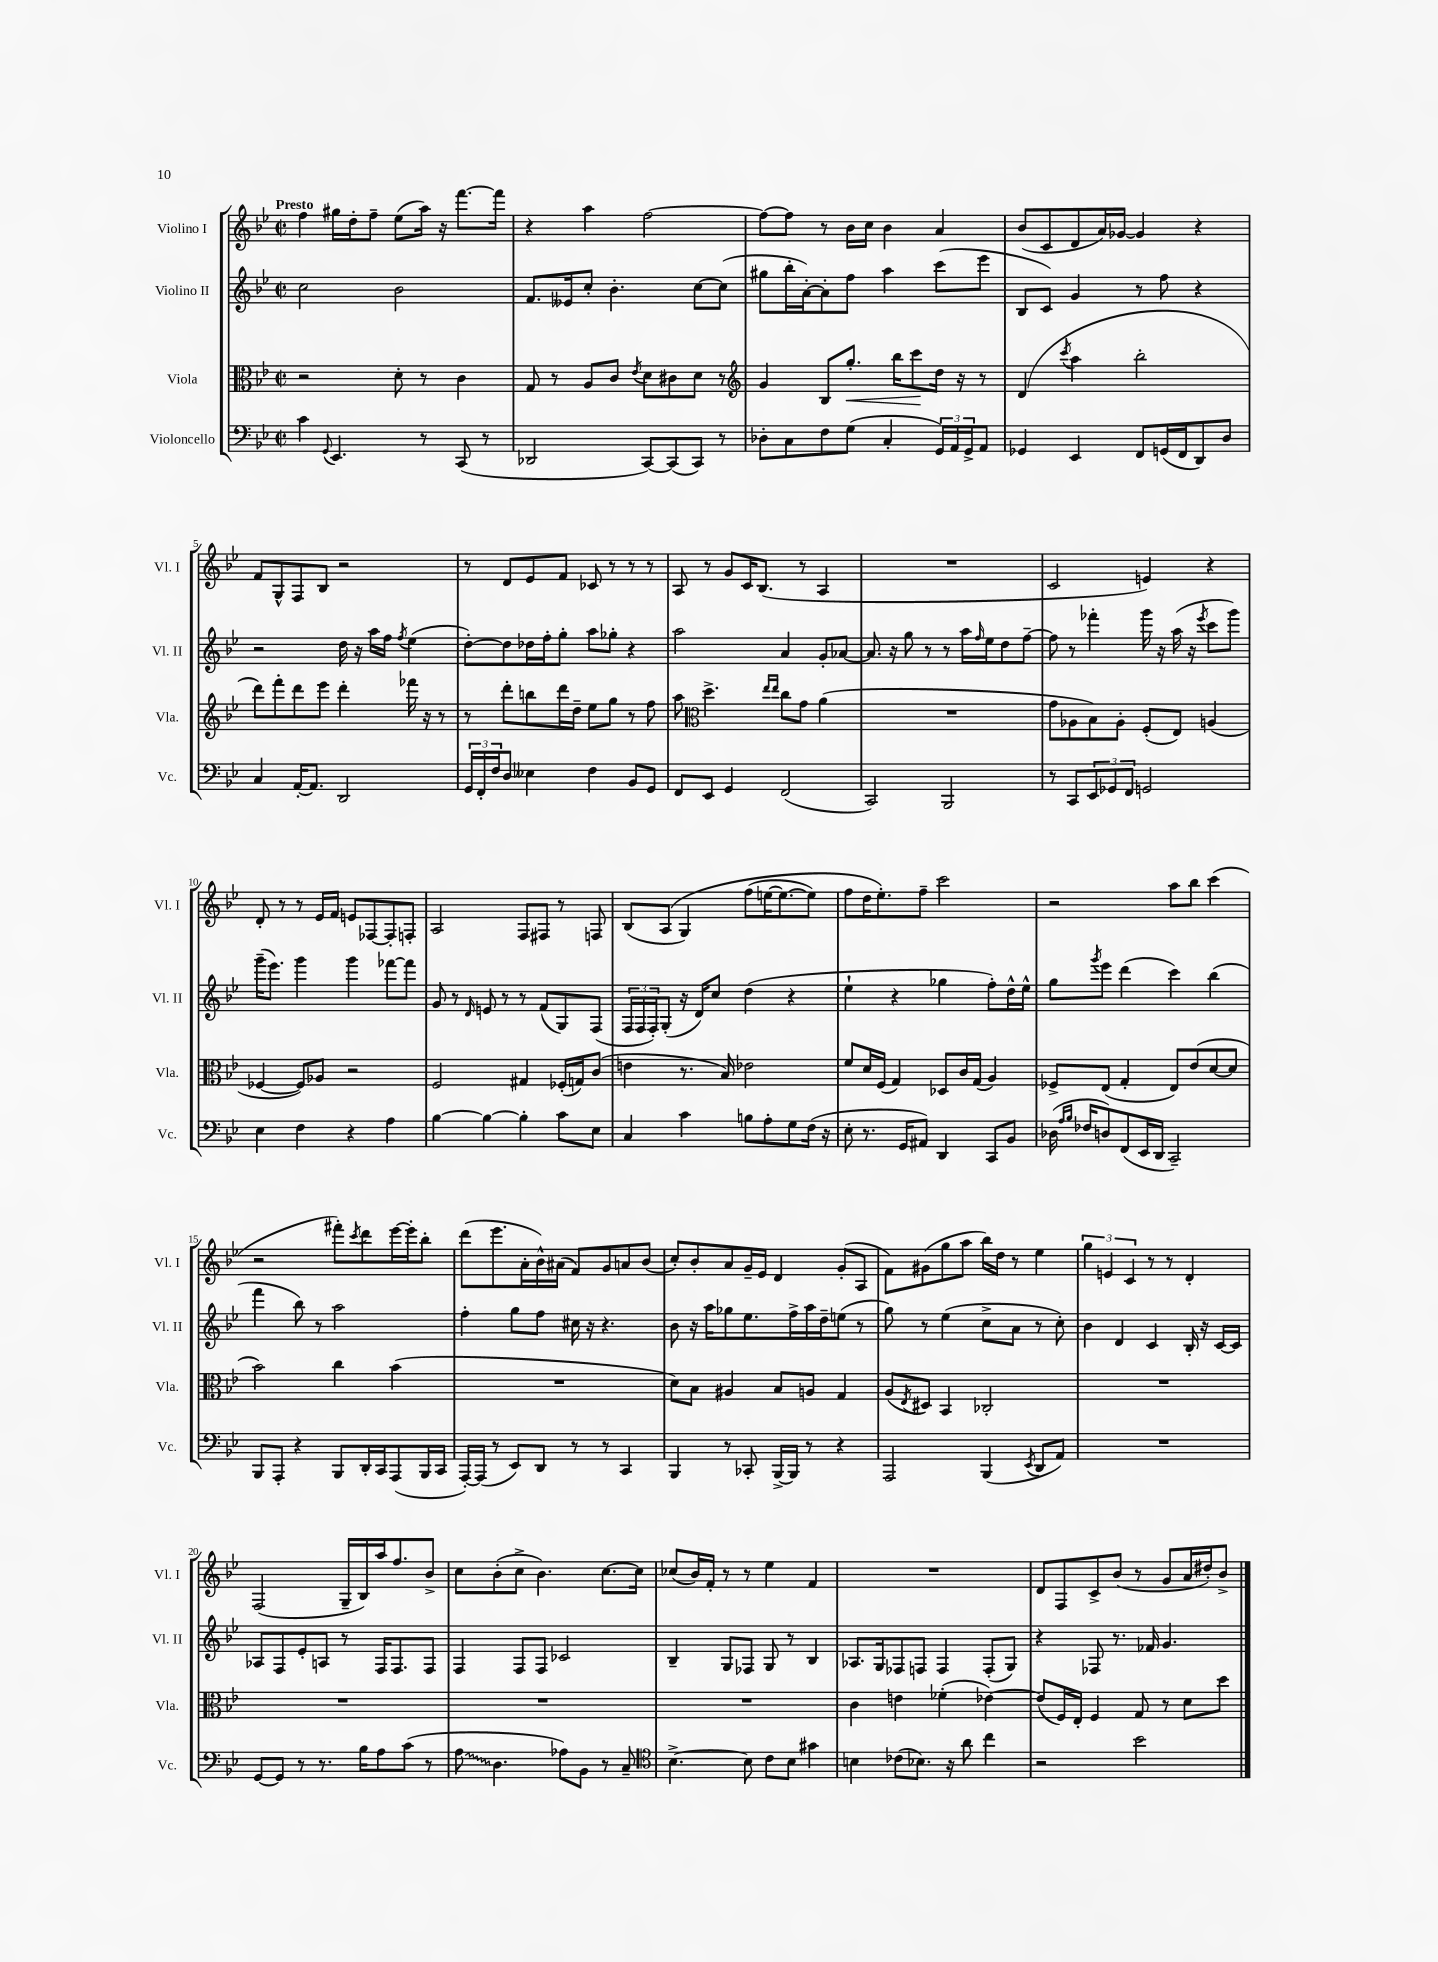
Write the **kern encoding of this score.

**kern	**kern	**kern	**kern
*staff4	*staff3	*staff2	*staff1
*clefF4	*clefC3	*clefG2	*clefG2
*k[b-e-]	*k[b-e-]	*k[b-e-]	*k[b-e-]
*M2/2	*M2/2	*M2/2	*M2/2
*met(c|)	*met(c|)	*met(c|)	*met(c|)
4c	2r	2cc	4ff
8qqGG	.	.	.
4.EE-	.	.	16gg#
.	.	.	16dd'
.	.	.	8ff~
.	8d'	2b-	(8ee-
8r	8r	.	16aa)
.	.	.	16r
(8CC	4c	.	[8.fff
8r	.	.	.
.	.	.	16fff]
=	=	=	=
2DD-	8G	8.f	4r
.	8r	.	.
.	.	16e--	.
.	8A	8cc'	4aa
.	8c	4.b-'	.
.	8qe-	.	.
[8CC)	8d	.	[2ff
(8CC]	8c#	.	.
8CC)	8d	[8cc	.
8r	8r	(8cc]	.
=	=	=	=
*	*clefG2	*	*
8D-'	4g	8gg#	8ff_
8C	.	16bb-'	8ff]
.	.	[16a')	.
8F	8B-	8a']	8r
(8G	8.gg'	8ff	16b-
.	.	.	16cc
4C'	.	4aa	4b-
.	16bb-	.	.
.	8ccc	.	.
24GG)	16dd	(8ccc	4a
24AA	.	.	.
.	16r	.	.
24GG^	.	.	.
8AA	8r	8eee-	.
=	=	=	=
4GG-	(4d	8B-	(8b-
.	.	8c)	8c
.	8qccc	.	.
4EE-	4aa	4g	8d
.	.	.	16a)
.	.	.	[16g-
8FF	2bb-'	8r	4g-]
(16GG	.	8ff	.
16FF	.	.	.
8DD)	.	4r	4r
8D	.	.	.
=	=	=	=
4C	8ddd)	2r	8f
.	8fff'	.	8G^^
[16AA'	8ddd	.	8F
8.AA]	.	.	.
.	8eee-	.	8B-
2DD	4ddd'	16dd	2r
.	.	16r	.
.	.	16aa	.
.	.	16ff	.
.	.	8qff	.
.	16fff-	(4ee-	.
.	16r	.	.
.	8r	.	.
=	=	=	=
24GG	8r	[8dd')	8r
24FF'	.	.	.
24F	.	.	.
8D	8ddd'	8dd]	8d
4E--	8bb	16dd-	8e-
.	.	16ff'	.
.	16ddd	8gg'	8f
.	16dd~	.	.
4F	8ee-	8aa	8c-
.	8gg	8gg-'	8r
8BB-	8r	4r	8r
8GG	8ff	.	8r
=	=	=	=
8FF	8aa	2aa	8A
*	*clefC3	*	*
8EE-	4.dd^	.	8r
4GG	.	.	8g
.	.	.	16c
.	.	.	(8.B-
.	16qqee-	.	.
.	16qqee-	.	.
(2FF	8cc	4a	.
.	8g	.	8r
.	(4a	8g'	4A
.	.	[8a-	.
=	=	=	=
2CC)	1r	8.a-]	1r
.	.	16r	.
.	.	8gg	.
.	.	8r	.
2BBB-	.	8r	.
.	.	16aa	.
.	.	16qqff	.
.	.	16ee-	.
.	.	8dd	.
.	.	[8ff~	.
=	=	=	=
8r	8g	8ff]	2c
8CC	8A-	8r	.
12EE-	8B-)	4fff-'	.
12GG-	.	.	.
.	8A-'	.	.
12FF	.	.	.
2GG	(8F'	16ggg	4e)
.	.	16r	.
.	8E-)	(16aa	.
.	.	16r	.
.	.	8qeee-	.
.	(4A	8ccc	4r
.	.	8ggg)	.
=	=	=	=
4E-	[4F-	(16ggg~	8d'
.	.	8.eee-)	.
.	.	.	8r
4F	8F-])	4ggg	8r
.	8A-	.	16e-
.	.	.	16f
4r	2r	4ggg	8e
.	.	.	[8F-
4A	.	[8fff-	8F-']
.	.	8fff-]	8F'
=	=	=	=
[4B-	2F	8g	2A
.	.	8r	.
.	.	16qqd	.
4B-_	.	8e	.
.	.	8r	.
4B-']	4G#	8r	8F
.	.	(8f	8F#
8c	(16F-'	8G)	8r
.	16G)	.	.
8E-	(8c	(8F	8F
=	=	=	=
4C	4e	24F	(8B-
.	.	24F	.
.	.	24F')	.
.	.	(8G'	&(8A
4c	8.r	16r	4G)
.	.	16d)	.
.	.	8cc	.
.	16B-)	.	.
8B	2e-	(4dd	(8ff
8A'	.	.	[16ee
.	.	.	8.ee_
8G	.	4r	.
(16F	.	.	8ee])
16r	.	.	.
=	=	=	=
8E-'	8f	4ee-`	8ff
8.r	16d	.	16dd
.	(16F	.	8.ee-'&)
.	4G)	4r	.
16GG	.	.	.
8AA#)	.	.	8ff~
4DD	8D-	4gg-	2ccc
.	16c	.	.
.	(16G	.	.
8CC	4A)	8ff')	.
8BB-	.	16dd^^	.
.	.	16ee-^^	.
=	=	=	=
(16D-	8F-^	8gg	2r
16qqA	.	.	.
16qqB-	.	.	.
16F-	.	.	.
.	.	8qggg	.
8D)	(8E-	8eee-	.
(8FF	4G'	(4ddd	.
16EE-	.	.	.
16DD	.	.	.
2CC~)	8E-)	4ccc)	8aa
.	(8e-	.	8bb-
.	[8d	(4bb-	(4ccc
.	8d]	.	.
=	=	=	=
8BBB-	2b-)	4fff	2r
8AAA'	.	.	.
4r	.	8bb-)	.
.	.	8r	.
8BBB-	4cc	2aa	8fff#')
.	.	.	8qccc
16DD'	.	.	8ddd
16CC	.	.	.
(8AAA	(4b-	.	[16eee-
.	.	.	16eee-']
16BBB-	.	.	8bb-'
16CC	.	.	.
=	=	=	=
[16AAA')	1r	4ff'	(8ddd
(16AAA]	.	.	.
8r	.	.	8.eee-
8EE-)	.	8gg	.
.	.	.	16a'
8DD	.	8ff	16b-^^)
.	.	.	(16a#
8r	.	16cc#	8f)
.	.	16r	.
8r	.	4.r	8g
4CC	.	.	8a
.	.	.	(8b-
=	=	=	=
4BBB-	8d)	8b-	8cc')
.	8B-	16r	8b-'
.	.	16aa	.
8r	4A#	8gg-	8a
8CC-'	.	8.ee-	16g~
.	.	.	16e-
[16BBB-^	8B-	.	4d
16BBB-]	.	16ff^	.
8r	8A	16aa	.
.	.	16dd~	.
4r	4G	(8ee	(8g'
.	.	8r	8A
=	=	=	=
2AAA	(8A	8gg)	8f)
.	8qE-	.	.
.	8D#)	8r	(8g#
.	4BB-	(4ee-	8gg
.	.	.	8aa
(4BBB-	2C-'	8cc^	16bb-)
.	.	.	16dd
.	.	8a	8r
8qEE-	.	.	.
8DD	.	8r	4ee-
8AA)	.	8cc')	.
=	=	=	=
1r	1r	4b-	6gg
.	.	.	6e
.	.	4d	.
.	.	.	6c
.	.	4c	8r
.	.	.	8r
.	.	16B-'	4d'
.	.	16r	.
.	.	[16c	.
.	.	16c]	.
=	=	=	=
[8GG	1r	8A-	(2F
8GG]	.	8F	.
8r	.	8e-'	.
8.r	.	8A	.
.	.	8r	16G~
16B-	.	.	16B-)
8A	.	16F	16aa
.	.	8.F	8.ff
(8c	.	.	.
8r	.	8F	8b-^
=	=	=	=
8A	1r	4F	8cc
4.D	.	.	(8b-'
.	.	8F	8cc^
.	.	8F	4.b-)
8A-)	.	2c-	.
8BB-	.	.	.
8r	.	.	[8.cc
8C~	.	.	.
.	.	.	16cc]
=	=	=	=
*clefC4	*	*	*
[4.B-^	1r	4B-~	(8cc-
.	.	.	16b-)
.	.	.	16f'
.	.	8G	8r
8B-]	.	8F-	8r
8c	.	8G	4ee-
8B-	.	8r	.
4g#	.	4B-	4f
=	=	=	=
4B	4c	8.A-	1r
.	.	16G	.
(8c-	4e	8F-	.
8.B-)	.	8F	.
.	(4f-'	4F	.
16r	.	.	.
8a	.	.	.
4cc	[4e-)	(8F'	.
.	.	8G)	.
=	=	=	=
2r	(8e-]	4r	8d
.	16F)	.	8F
.	16E-'	.	.
.	4F	8F-	8c^
.	.	8.r	(8b-
2b-	8G	.	8r
.	.	16f-	.
.	8r	4.g	8g
.	8d	.	16a
.	.	.	16dd#')
.	8dd	.	8b-^
==	==	==	==
*-	*-	*-	*-
